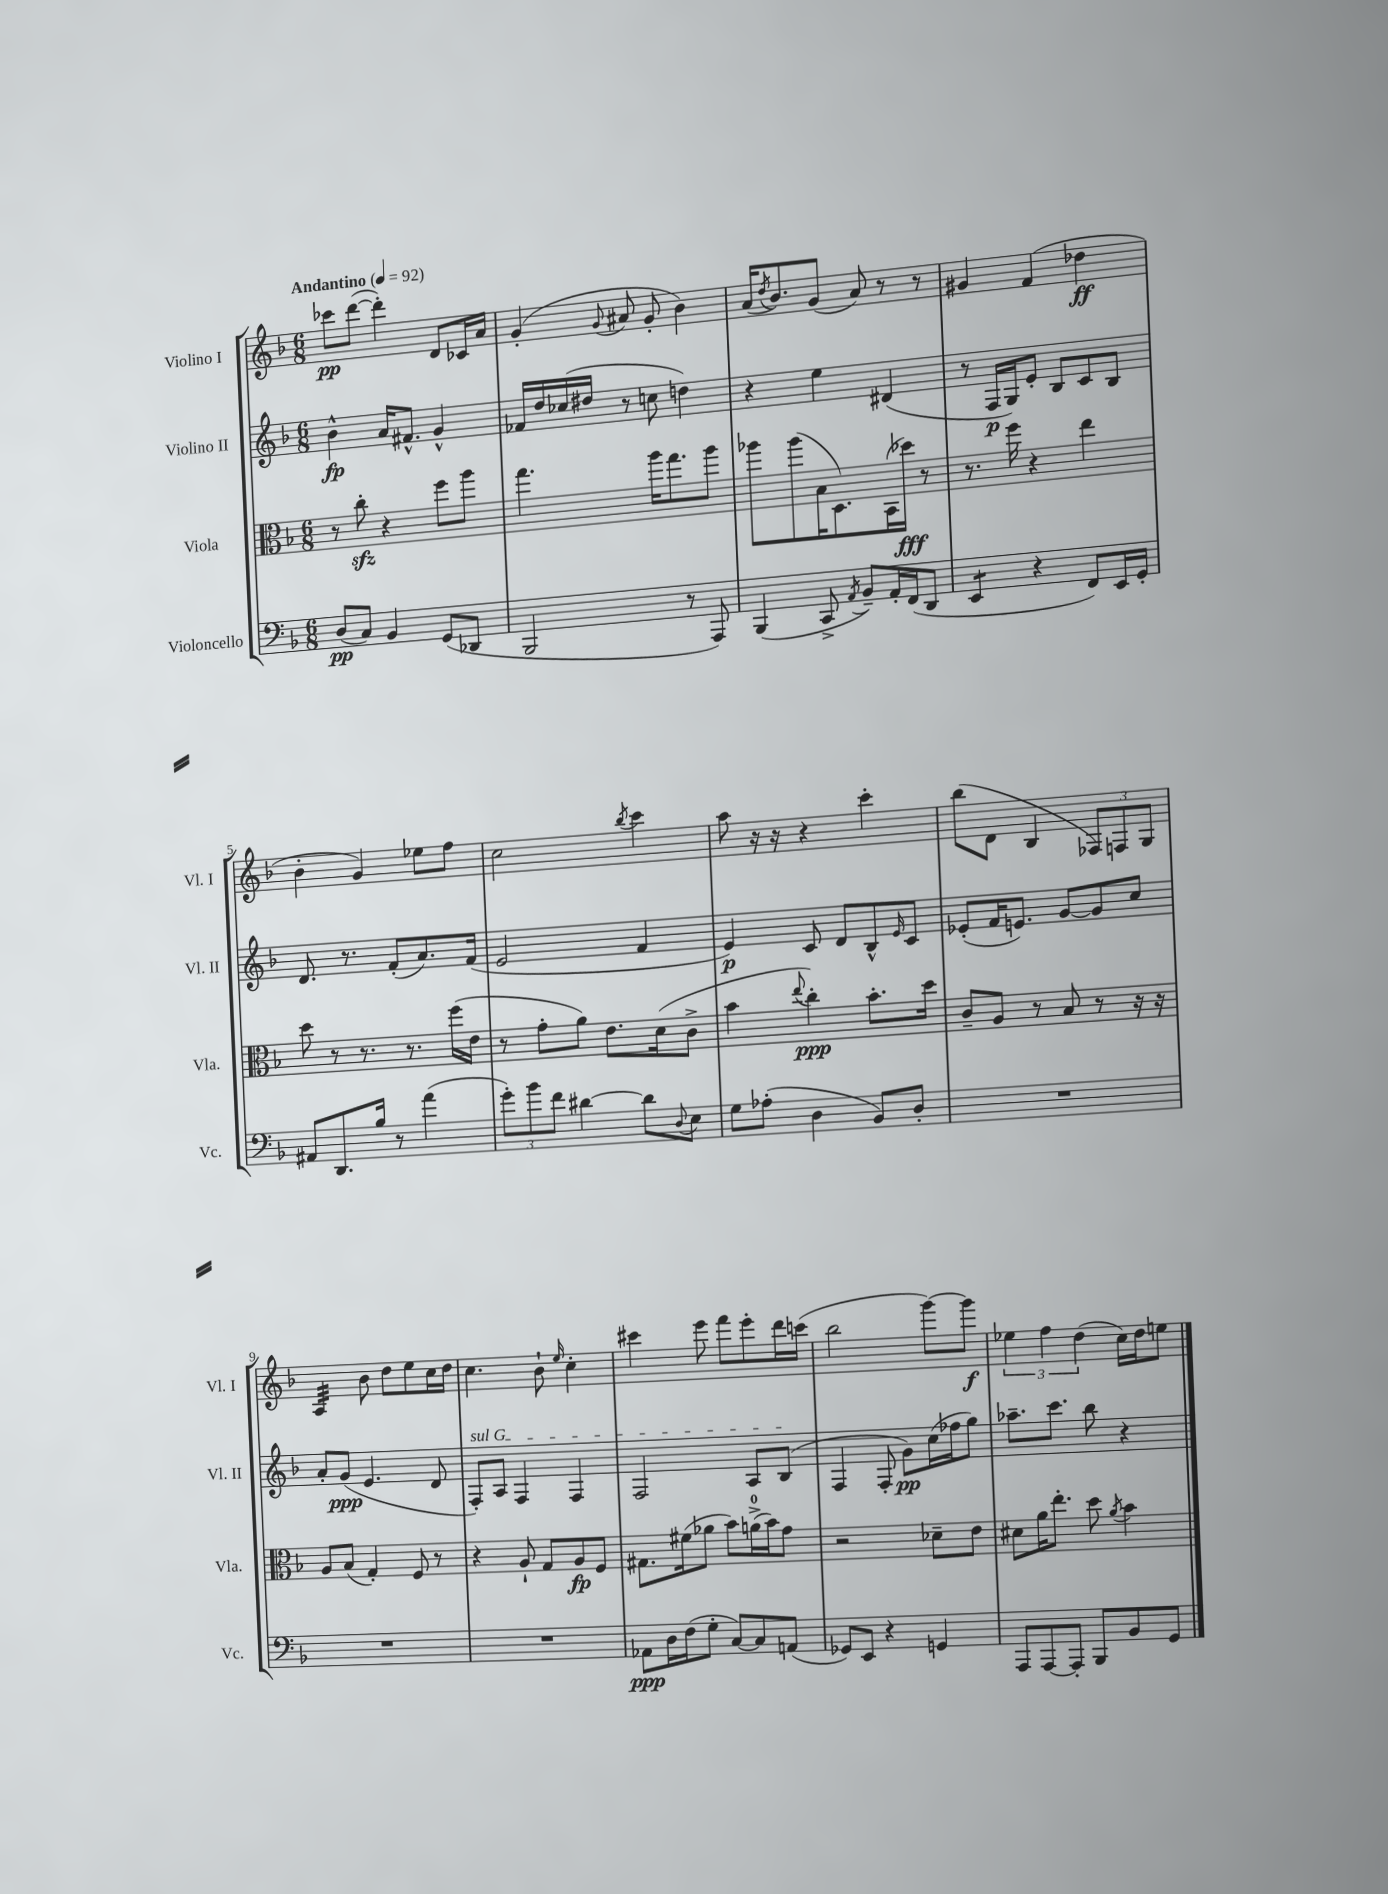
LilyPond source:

<<
\new StaffGroup <<
\new Staff = "s0" \with { instrumentName = "Violino I" shortInstrumentName = "Vl. I" } {
    \clef treble \key f \major \numericTimeSignature \time 6/8 \tempo "Andantino" 4 = 92
    ces'''8\pp d'''8~( d'''4-.) d'8 ces'16 a'16 |
    g'4-.( \appoggiatura { g'8 } ais'8 g'8-. bes'4) |
    a'16( \acciaccatura { d''8 } bes'8.) g'8( a'8) r8 r8 |
    gis'4 f'4( des''4\ff |
    bes'4-. g'4) ees''8 f''8 |
    c''2 \acciaccatura { bes''8 } c'''4 |
    a''8 r16 r16 r4 c'''4-. |
    bes''8( d'8 bes4 \tuplet 3/2 { fes8) f8 g8 } |
    a4:32 bes'8 d''8 e''8 c''16 d''16 |
    c''4. bes'8-! \grace { e''16 } c''4-. |
    cis'''4 e'''8 f'''8 e'''8-. d'''16 c'''16( |
    bes''2 g'''8~) g'''8\f |
    \tuplet 3/2 { ees''4 f''4 d''4( } c''16) d''16 e''8 \bar "|." |
}
\new Staff = "s1" \with { instrumentName = "Violino II" shortInstrumentName = "Vl. II" } {
    \clef treble \key f \major \numericTimeSignature \time 6/8
    bes'4-^\fp a'16 fis'8.-^ g'4-^ |
    fes'16 d''16 ces''16( dis''16 r8 c''8 d''4) |
    r4 e''4 dis'4( |
    r8 f16\p g16) e'8-. bes8 c'8 bes8 |
    d'8. r8. f'8-.( a'8.) f'16( |
    e'2 f'4 |
    e'4\p) c'8 d'8 bes8-^ \grace { e'16 } c'8 |
    ees'8-.( f'16 e'8.) g'8~ g'8 c''8 |
    a'8-. g'8\ppp( e'4. d'8 |
    \once \override TextSpanner.bound-details.left.text = \markup { \italic "sul G" } f8-.\startTextSpan) a8 f4 f4 |
    f2 a8 bes8\stopTextSpan( |
    f4 f8-. g'8\pp) c''16( fes''16 g''8) |
    aes''8.-- c'''8. bes''8 r4 \bar "|." |
}
\new Staff = "s2" \with { instrumentName = "Viola" shortInstrumentName = "Vla." } {
    \clef alto \key f \major \numericTimeSignature \time 6/8
    r8 c''8-.\sfz r4 f''8 a''8 |
    g''4. a''16 g''8. a''8 |
    aes''8 aes''8( bes16 d8.) bes,16( des''16\fff) r8 |
    r8. f''16 r4 e''4 |
    d''8 r8 r8. r8. f''16( e'16 |
    r8 g'8-. a'8) e'8. d'16( c'8-> |
    bes'4 \appoggiatura { e''8 } c''4-.\ppp) bes'8.-. d''16 |
    c'8-- a8 r8 bes8 r8 r16 r16 |
    a8 bes8( g4-.) f8 r8 |
    r4 a8-! g8 a8\fp f8 |
    gis8. fis'16( aes'8 bes'8) a'16-0->( bes'16) g'8 |
    r2 des'8-- e'8 |
    dis'8 a'16 e''8.-. d''8 \acciaccatura { a'8 } bes'4 \bar "|." |
}
\new Staff = "s3" \with { instrumentName = "Violoncello" shortInstrumentName = "Vc." } {
    \clef bass \key f \major \numericTimeSignature \time 6/8
    d8\pp( c8) bes,4 g,8( des,8 |
    bes,,2 r8 a,,8) |
    bes,,4( c,8-> \acciaccatura { a,8 } bes,8--) a,16-. f,16( d,8 |
    e,4:8 r4 f,8) e,16 g,16-. |
    ais,8 d,8. bes16 r8 a'4( |
    \tuplet 3/2 { g'8-.) bes'8 f'8 } dis'4~ dis'8 \appoggiatura { d8 } e8 |
    g8 aes8-.( d4 bes,8) d8-. |
    R2. |
    R2. |
    R2. |
    aes,8\ppp d16 f16( g8-. c8~) c8 a,8( |
    ges,8) e,8 r4 g,4 |
    a,,8 a,,8~ a,,8-. bes,,8 bes,8 g,8 \bar "|." |
}
>>
>>
